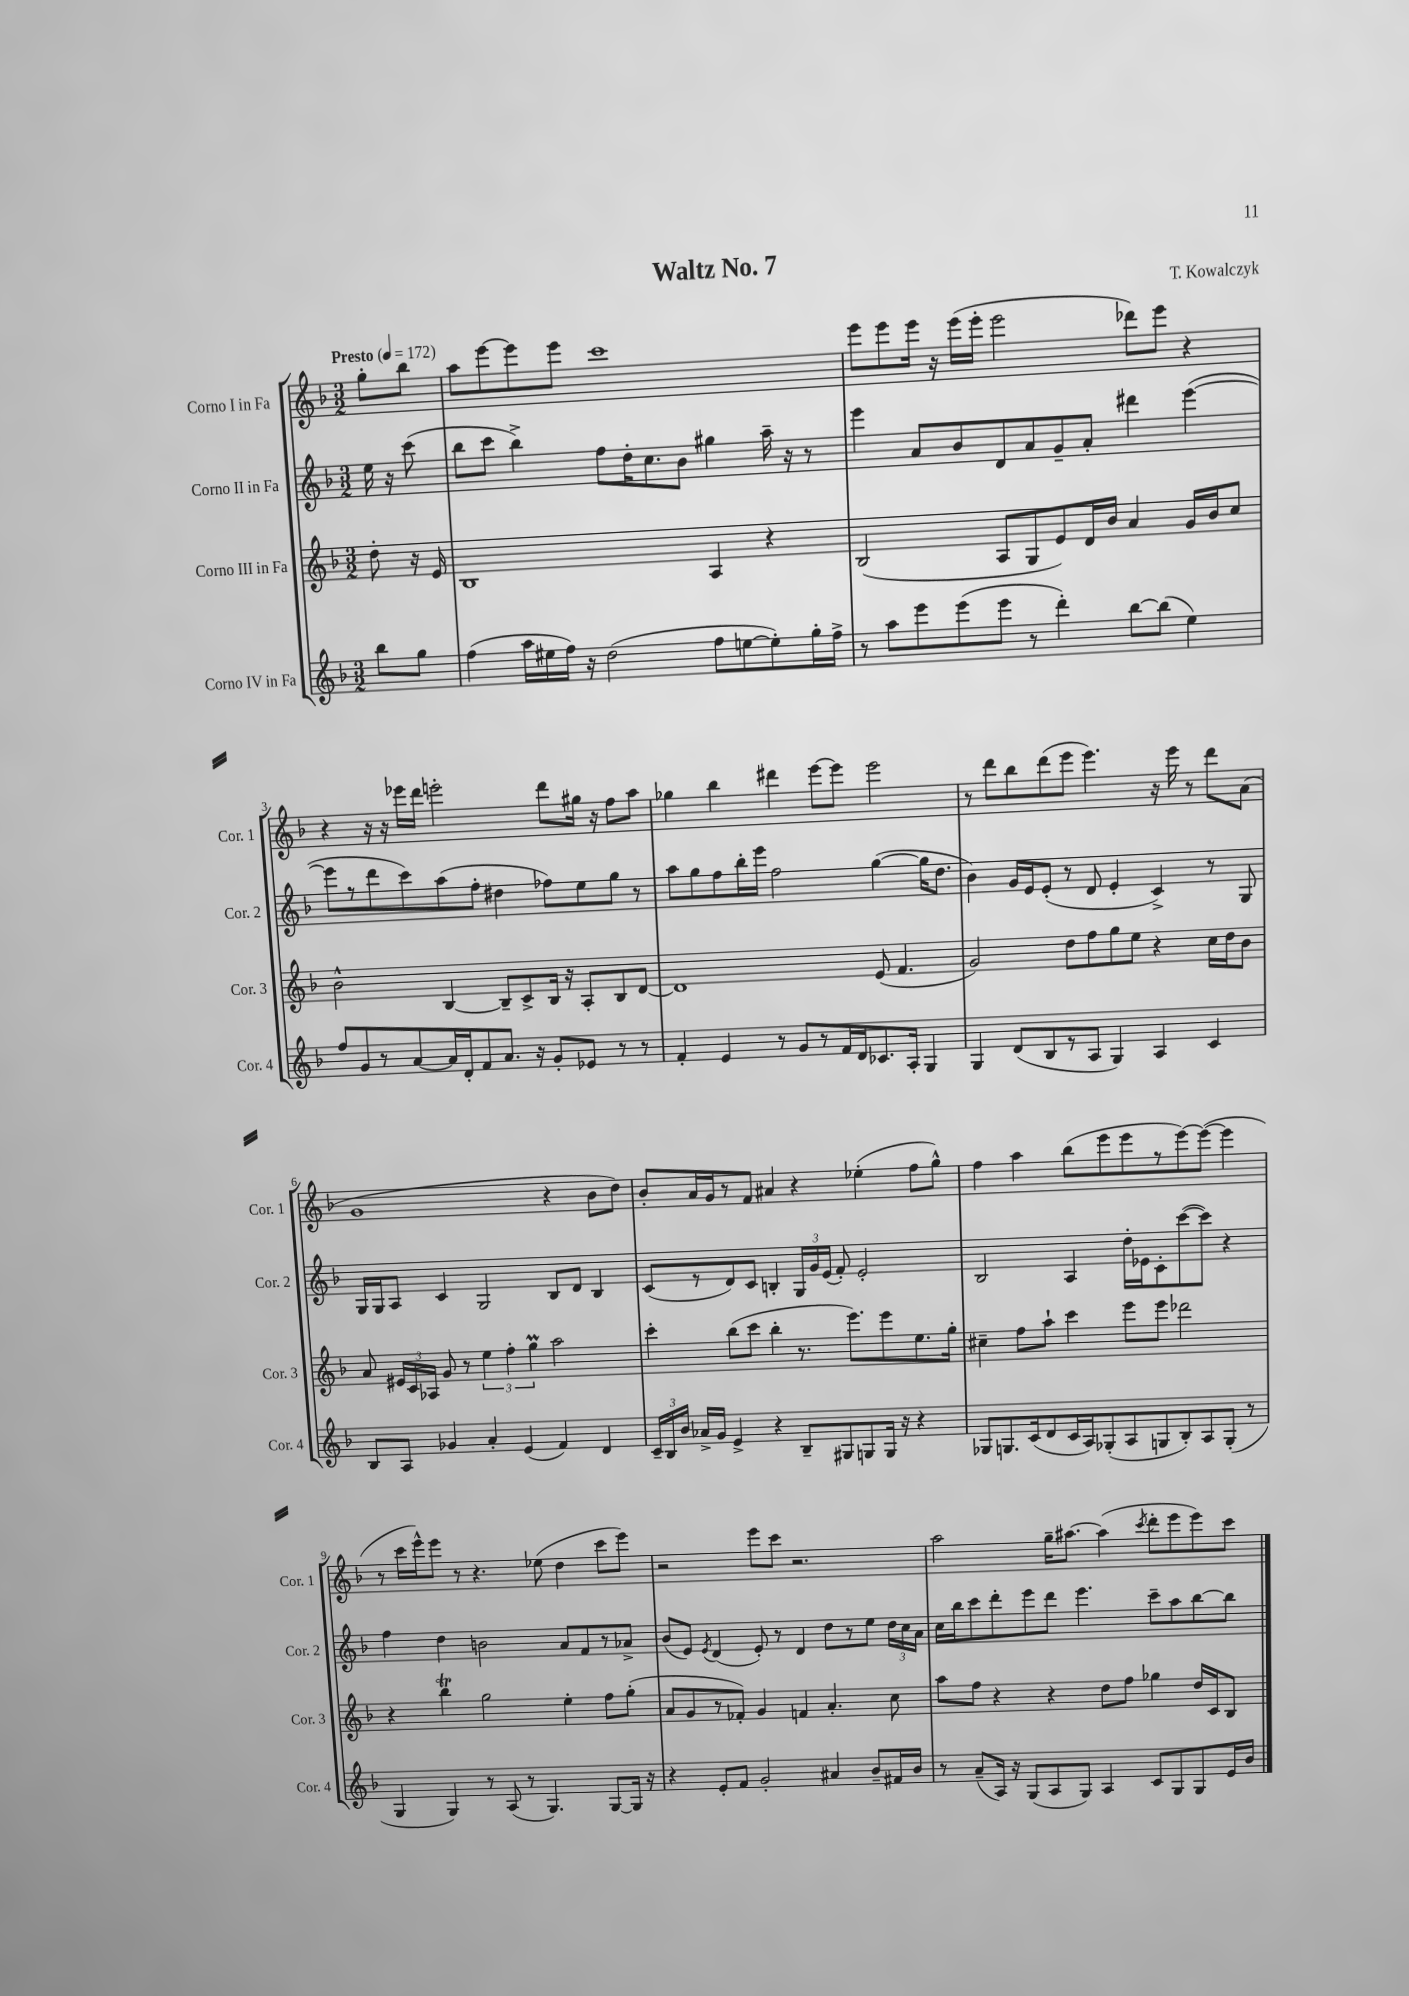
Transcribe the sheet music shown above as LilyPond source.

\header { title = "Waltz No. 7" composer = "T. Kowalczyk" }
<<
\new StaffGroup <<
\new Staff = "s0" \with { instrumentName = "Corno I in Fa" shortInstrumentName = "Cor. 1" } {
    \clef treble \key f \major \numericTimeSignature \time 3/2 \partial 4 \tempo "Presto" 4 = 172
    \autoBeamOff g''8[-. bes''8] |
    a''8[ e'''8~ e'''8 e'''8] c'''1 |
    e'''8[ e'''8 e'''16] r16 e'''16[( e'''16]-. e'''2 des'''8[) e'''8] r4 |
    r4 r16 r16 ees'''16[ d'''16] e'''2-. d'''8[ gis''16] r16 f''8[ a''8] |
    ges''4 bes''4 dis'''4 e'''8[~ e'''8] e'''2 |
    r8 d'''8[ bes''8 d'''8( e'''8] e'''4.) r16 e'''16 r8 d'''8[ a'8]( |
    g'1 r4 bes'8[ d''8]) |
    bes'8[-. a'16 g'16 r8 f'8] ais'4 r4 ees''4-.( f''8[ g''8]-^) |
    f''4 a''4 bes''8[( e'''8 e'''8 r8 e'''8~) e'''8]~( e'''4 |
    r8 c'''16[ e'''16-^) e'''8] r8 r4. ees''8( d''4 c'''8[ e'''8]) |
    r2 e'''8[ c'''8] r2. |
    a''2 g''16[-- ais''8.]~ ais''4( \acciaccatura { c'''8 } d'''8[-. e'''8 e'''8) c'''8] \bar "|." |
}
\new Staff = "s1" \with { instrumentName = "Corno II in Fa" shortInstrumentName = "Cor. 2" } {
    \clef treble \key f \major \numericTimeSignature \time 3/2 \partial 4
    \autoBeamOff e''16 r16 c'''8( |
    bes''8[ c'''8] bes''4->) f''8[ d''16-. c''8. bes'8] gis''4 a''16-- r16 r8 |
    e'''4 a'8[ bes'8 d'8 a'8 g'8-- a'8]-. dis'''4 e'''4~( |
    e'''8[ r8 d'''8 c'''8) a''8( f''8]-. dis''4 fes''8[) e''8 g''8] r8 |
    a''8[ g''8 f''8 bes''16-. e'''16] f''2 g''4~( g''16[ d''8.] |
    bes'4) g'16[ e'16 e'8]-.( r8 d'8 e'4-. c'4->) r8 g8 |
    g16[ g16 a8] c'4 g2 bes8[ d'8] bes4 |
    c'8[( r8 d'8) c'8] b4-. \tuplet 3/2 { g16[ g'16 e'16]( } f'8-.) e'2-. |
    bes2 a4 d''16[-. ees'16 c'8-. c'''8~( c'''8]) r4 |
    f''4 d''4 b'2 a'8[ f'8 r8 aes'8]-> |
    bes'8[( e'8]) \acciaccatura { e'8 } d'4( e'8-.) r8 d'4 d''8[ r8 e''8] \tuplet 3/2 { d''16[ c''16 a'16] } |
    c''16[ bes''16 c'''8 d'''8-. e'''8 d'''8] e'''4. c'''8[-- a''8 bes''8~ bes''8] \bar "|." |
}
\new Staff = "s2" \with { instrumentName = "Corno III in Fa" shortInstrumentName = "Cor. 3" } {
    \clef treble \key f \major \numericTimeSignature \time 3/2 \partial 4
    \autoBeamOff d''8-. r16 e'16 |
    bes1 a4 r4 |
    bes2( a8[ g8 e'8) d'16 bes'16] a'4 g'16[ bes'16 c''8] |
    bes'2-^ bes4~ bes8[-- c'8-> bes16] r16 a8[-. bes8 d'8]~ |
    d'1 e'8( f'4. |
    g'2) d''8[ f''8 g''8 e''8] r4 c''16[ d''16 bes'8] |
    a'8 \tuplet 3/2 { eis'16[ c'16 aes16] } g'8 r8 \tuplet 3/2 { e''4 f''4-. g''4\prall } a''2 |
    c'''4-. bes''8[( c'''8] bes''4-. r8. e'''8.[) e'''8 e''8. g''16]-. |
    cis''4-- f''8[ a''8]-! c'''4 e'''8[ e'''8] des'''2 |
    r4 bes''4\trill g''2 e''4-. f''8[ g''8]-.( |
    a'8[ g'8 r8 fes'8]-.) g'4 f'4 a'4.-. c''8 |
    a''8[ f''8] r4 r4 d''8[ f''8] ges''4 d''16[ c'16 bes8] \bar "|." |
}
\new Staff = "s3" \with { instrumentName = "Corno IV in Fa" shortInstrumentName = "Cor. 4" } {
    \clef treble \key f \major \numericTimeSignature \time 3/2 \partial 4
    \autoBeamOff bes''8[ g''8] |
    f''4( a''16[ eis''16 f''16]) r16 d''2( f''8[ e''8~ e''8-.) g''16-. f''16]-> |
    r8 a''8[ e'''8 e'''8( e'''8] r8 d'''4-.) bes''8[~ bes''8]( e''4) |
    f''8[ g'8 r8 a'8~ a'16 d'16-. f'8 a'8.] r16 g'8[-. ees'8] r8 r8 |
    f'4-. e'4 r8 g'8[ r8 f'16 d'16 ces'8. a16]-. g4 |
    g4 d'8[( bes8 r8 a8] g4) a4 c'4 |
    bes8[ a8] ges'4 a'4-. e'4( f'4) d'4 |
    \tuplet 3/2 { c'16[-- bes16 bes'16] } aes'16[-> g'16] e'4-> r4 bes8[-- gis8 g8 g16] r16 r4 |
    ges8[ g8. c'16( d'8 c'16 a16) ges8-.( a8 g8 bes8-.) a8 g8]-.( r8 |
    g4 g4) r8 a8( r8 g4.) g8[~ g16] r16 |
    r4 e'8[-. f'8] g'2-. ais'4 bes'8[-- fis'16 bes'16] |
    r8 a'8[--( a16]) r16 g8[( a8 g8]) a4 c'8[ g8 g8 e'16 bes'16] \bar "|." |
}
>>
>>
